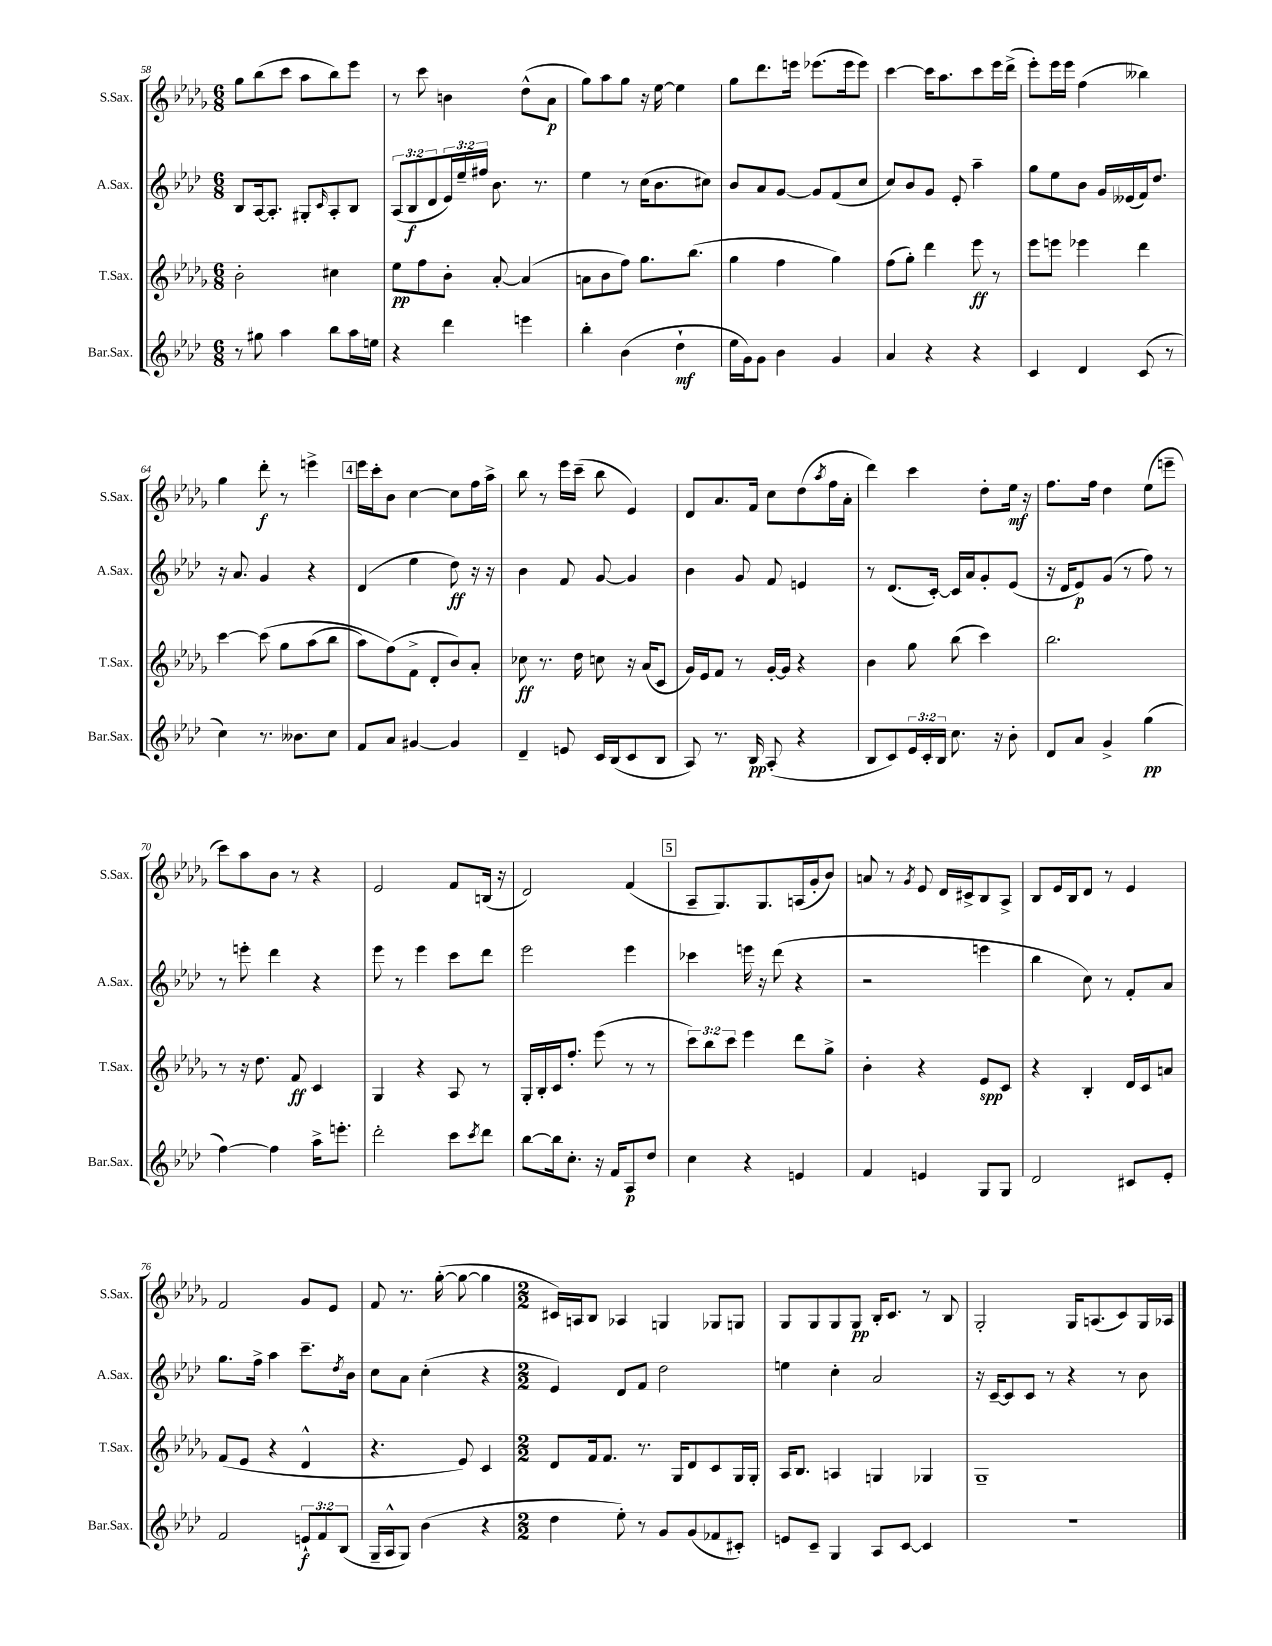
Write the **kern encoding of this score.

**kern	**kern	**kern	**kern
*staff4	*staff3	*staff2	*staff1
*clefG2	*clefG2	*clefG2	*clefG2
*k[b-e-a-d-]	*k[b-e-a-d-g-]	*k[b-e-a-d-]	*k[b-e-a-d-g-]
*M6/8	*M6/8	*M6/8	*M6/8
8r	2b-'	8B-	8gg-
8gg#	.	[16A-	(8bb-
.	.	8.A-']	.
4aa-	.	.	8ccc
.	.	8G#'	8aa-
.	.	16qqc	.
8bb-	4cc#	8A-'	8bb-)
16aa-	.	8B-	8eee-
16ee	.	.	.
=	=	=	=
4r	8ee-	(12A-	8r
.	.	12B-	.
.	8ff	.	8ccc
.	.	12d-	.
4ddd-	8b-'	24e-)	4b
.	.	24ee-~	.
.	.	24ff#	.
.	[8a-'	8.b-	.
4eee	(4a-]	.	(8dd-^^
.	.	8.r	.
.	.	.	8a-
=	=	=	=
4bb-'	8a	4ee-	8gg-)
.	8b-	.	8aa-
(4b-	8ff)	8r	8gg-
.	8.gg-	(16cc	16r
.	.	8.b-	[16ee-
4dd-`	.	.	4ee-]
.	(8.bb-	.	.
.	.	8cc#)	.
=	=	=	=
16ee-	4gg-	8b-	8gg-
16g)	.	.	.
8g	.	8a-	8.ddd-
4b-	4ff	[8g	.
.	.	.	16eee
.	.	8g]	(8.eee-
4g	4gg-)	(8f	.
.	.	.	16eee-
.	.	8cc	8eee-)
=	=	=	=
4a-	(8ff	8cc)	[4ccc
.	8gg-')	8b-	.
4r	4ddd-	8g	16ccc]
.	.	.	8.aa-
.	.	8e-'	.
4r	8eee-	4aa-~	8ccc
.	8r	.	16eee-
.	.	.	(16ddd-^
=	=	=	=
4c	8eee-	8gg	8eee-')
.	8eee	8ee-	16eee-
.	.	.	16eee-
4d-	4eee-	8b-	(4ff
.	.	16g	.
.	.	(16e--	.
(8c	4ddd-	16f)	4bb--)
.	.	8.dd-	.
8r	.	.	.
=	=	=	=
4cc)	[4ccc	16r	4gg-
.	.	8.a-	.
8.r	&(8ccc]	4g	8ddd-'
.	8gg-	.	8r
8.b--	.	.	.
.	(8aa-	4r	4eee^
8cc	8bb-	.	.
=	=	=	=
8f	8aa-)	(4d-	16eee-
.	.	.	16ccc'
8a-	(8ff&)	.	8b-
[4g#	8f^	4ee-	[4cc
.	8d-'	.	.
4g#]	8b-)	8dd-)	8cc]
.	8a-'	16r	16ff
.	.	16r	16aa-^
=	=	=	=
4d-~	8cc-	4b-	8bb-
.	8.r	.	8r
8e	.	8f	16eee-
.	16dd-	.	(16ccc~
16c	8cc	[8g	8bb-
(16B-	.	.	.
8c	16r	4g]	4e-)
.	(16a-	.	.
8B-	8c	.	.
=	=	=	=
8A-)	16g-)	4b-	8d-
.	16e-	.	.
8.r	8f	.	8.a-
.	8r	8g	.
16B-	.	.	16f
(8A-'	[16g-'	8f	8cc
.	16g-]	.	.
4r	4r	4e	(8dd-
.	.	.	8qaa-
.	.	.	16ff
.	.	.	16a-'
=	=	=	=
8B-	4b-	8r	4ddd-)
8c)	.	(8.d-	.
24e-	8gg-	.	4ccc
24c'	.	.	.
.	.	[16c')	.
24B-	.	.	.
8.cc	(8bb-	16c]	.
.	.	16a-	.
.	4ccc)	8g'	8dd-'
16r	.	.	.
8b-'	.	(8e-	16ee-
.	.	.	16r
=	=	=	=
8d-	2.bb-	16r	8.ff
.	.	16d-	.
8a-	.	8e-)	.
.	.	.	16ff
4g^	.	(8g	4dd-
.	.	8r	.
(4gg	.	8ff)	(8ee-
.	.	8r	8eee~
=	=	=	=
[4ff)	8r	8r	8ccc)
.	16r	8eee'	8aa-
.	8.dd-	.	.
4ff]	.	4ddd-	8b-
.	8f	.	8r
16aa-^	4c	4r	4r
8.eee'	.	.	.
=	=	=	=
2ddd-'	4G-	8eee-	2e-
.	.	8r	.
.	4r	4eee-	.
8ccc	8A-	8ccc	8f
8qccc	.	.	.
8ddd-	8r	8ddd-	(16B
.	.	.	16r
=	=	=	=
[8bb-	16G-'	2eee-	2d-)
.	16B-'	.	.
16bb-]	16c	.	.
8.cc'	8.ff'	.	.
16r	(8eee-	.	.
16f	.	.	.
8A-	8r	4eee-	(4f
8dd-	8r	.	.
=	=	=	=
4cc	12ccc)	4ccc-	8A-~
.	12bb-	.	.
.	.	.	8.G-)
.	12ccc	.	.
4r	4eee-	16eee	.
.	.	16r	8.G-
.	.	(8ddd-	.
4e	8ddd-	4r	(16A
.	.	.	16g-'
.	8gg-^	.	8b-)
=	=	=	=
4f	4b-'	2r	8a
.	.	.	8r
.	.	.	8qg-
4e	4r	.	8e-
.	.	.	16d-
.	.	.	16c#^
8G	8e-	4eee	8B-
8G	8c	.	8A-^
=	=	=	=
2d-	4r	4bb-	8B-
.	.	.	16e-
.	.	.	16B-
.	4B-'	8cc)	8d-
.	.	8r	8r
8c#	16d-	8f'	4e-
.	16c	.	.
8e-'	8a	8a-	.
=	=	=	=
2f	(8f	8.gg	2f
.	8e-	.	.
.	.	16ff^	.
.	4r	4aa-	.
12e`	4d-^^	8.ccc~	8g-
12f	.	.	.
.	.	.	8e-
(12B-	.	.	.
.	.	8qdd-	.
.	.	16b-	.
=	=	=	=
16G~	4.r	8cc	8f
16A-^^	.	.	.
8G)	.	8a-	8.r
(4b-	.	(4cc'	.
.	.	.	([16gg-'
.	8e-)	.	8gg-_
4r	4c	4r	4gg-]
=	=	=	=
*M2/2	*M2/2	*M2/2	*M2/2
4dd-	8d-	4e-)	16c#)
.	.	.	16A
.	16f	.	8B-
.	8.f	.	.
8ee-')	.	8d-	4A-
8r	8.r	8f	.
8g	.	2dd-	4G
.	16G-	.	.
(8g	8d-	.	.
8f-	8c	.	8G-
8c#')	16G-	.	8G
.	16G-'	.	.
=	=	=	=
8e	16A-	4ee	8G-
.	8.B-	.	.
8c~	.	.	8G-
4G	4A	4cc'	8G-
.	.	.	8G-
8A-	4G	2a-	16B-'
.	.	.	8.c
[8c	.	.	.
4c]	4G-	.	8r
.	.	.	8B-
=	=	=	=
1r	1G-~	16r	2G-'
.	.	[16c~	.
.	.	8c]	.
.	.	8c	.
.	.	8r	.
.	.	4r	16G-
.	.	.	(8.A
.	.	8r	8c)
.	.	8b-	16G-
.	.	.	16A-
==	==	==	==
*-	*-	*-	*-
